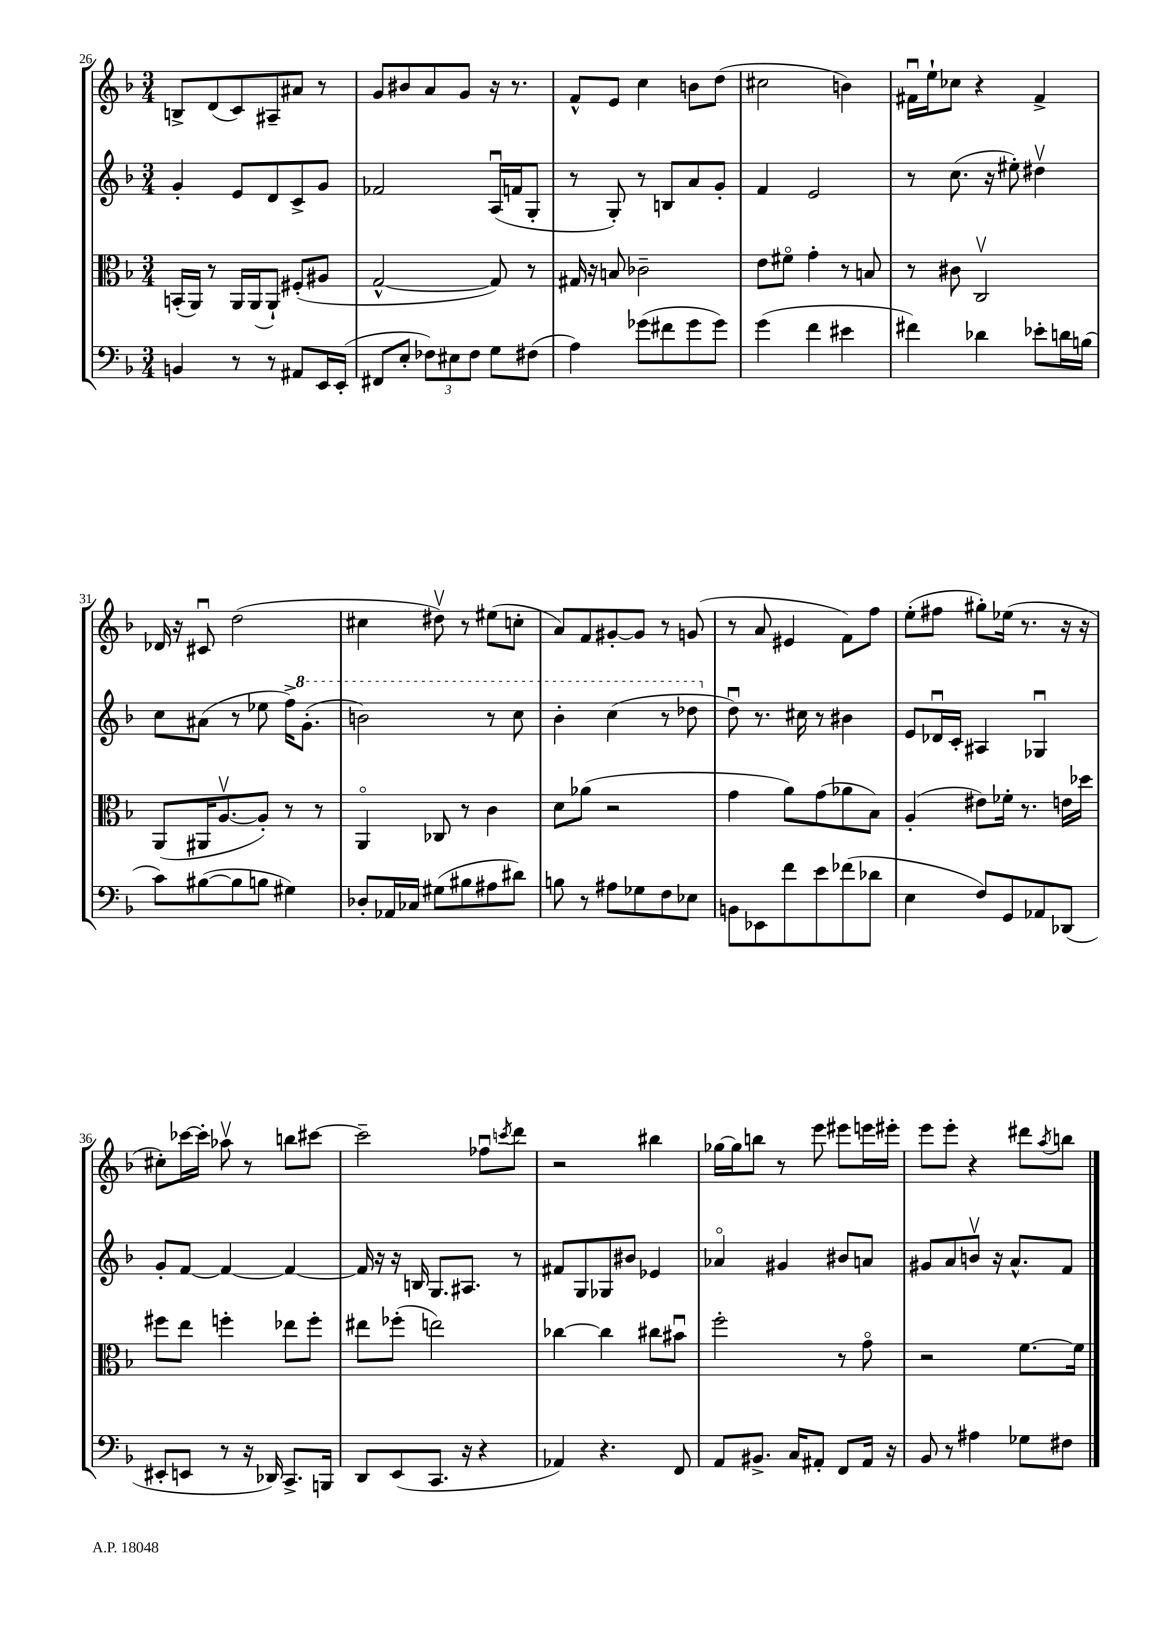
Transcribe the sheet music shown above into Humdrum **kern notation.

**kern	**kern	**kern	**kern
*part4	*part3	*part2	*part1
*staff4	*staff3	*staff2	*staff1
*clefF4	*clefC3	*clefG2	*clefG2
*k[b-]	*k[b-]	*k[b-]	*k[b-]
*M3/4	*M3/4	*M3/4	*M3/4
=26	=26	=26	=26
4BBn/	(16BBn'/LL	4g'/	8Bn^/L
.	16AA/JJ)	.	.
.	8r	.	(8d/
8r	16AA/LL	8e/L	8c/)
.	(16AA/J	.	.
8r	8AA`/J)	8d/	8A#X~/
8AA#X/L	(8F#X'/L	8c^/	8a#X/J
16EE/L	8A#X/J	8g/J	8r
(16EE'/JJ	.	.	.
=27	=27	=27	=27
8FF#X/L	[2G^^/	2f-X/	8g/L
8E'/J	.	.	8b#X/
12F-X\L)	.	.	8a/
12E#X\	.	.	.
.	.	.	8g/J
12F-\J	.	.	.
8G\L	8G/])	(16Au/LL	16r
.	.	16fn/J	8.r
(8F#X\J	8r	8G'/J	.
=28	=28	=28	=28
4A\)	16G#X/	8r	8f^^/L
.	16r	.	.
.	8Bn/	8G'/)	8e/J
(8g-X\L	2c-X~\	8r	4cc\
8f#X\	.	8Bn/L	.
8g-\	.	8a/	8bn\L
8g-\J)	.	8g'/J	(8dd\J
=29	=29	=29	=29
(4g\	8e\L	4f/	2cc#X\
.	8f#X\J	.	.
4f\	4g'\	2e/	.
4e#X\	8r	.	4bn\)
.	8Bn/	.	.
=30	=30	=30	=30
4f#X\)	8r	8r	16f#Xu\LL
.	.	.	16ee`\J
.	8c#X\	(8.cc\	8cc-X\J
4d-X\	2Cv/	.	4r
.	.	16r	.
.	.	8ee#X'\)	.
8e-X'\L	.	4dd#Xv\	4f#^/
16dn\L	.	.	.
(16Bn\JJ	.	.	.
!!LO:LB:g=z
=31	=31	=31	=31
8c\L)	(8AA/L	8cc\L	16d-X/
.	.	.	16r
([8B#X\	16AA#X/K	(8a#X\J	8c#Xu/
.	[8.Av/	.	.
8B#\]	.	8r	(2dd\
8Bn\J	8A'/J])	8ee-X\	.
4G#X\)	8r	16ff^\KL)	.
*	*	*8va	*
.	.	(8.gg'\J	.
.	8r	.	.
=32	=32	=32	=32
8D-X'/L	4AA/	2bbn\)	4cc#X\
16AA-X/L	.	.	.
16C-X/JJ	.	.	.
(8G#X\L	8C-X/	.	8dd#Xv\)
8B#X\	8r	.	8r
8A#X\	4c\	8r	(8ee#X\L
8d#X\J)	.	8ccc\	8ccn'\J
=33	=33	=33	=33
8Bn\	8d\L	4bb-'\	8a/L)
8r	(8a-X\J	.	8f/
8A#X\L	2r	(4ccc\	[8g#X'/
8G-X\	.	.	8g#/J]
8F\	.	8r	8r
8E-X\J	.	8ddd-X\	(8gn/
=34	=34	=34	=34
*	*	*X8va	*
8BBn\L	4g\	8ddu\)	8r
8EE-X\	.	8.r	8a/
8f\	8a\L)	.	4e#X/
.	.	16cc#X\	.
8e\	(8g\	8r	.
(8f-X\	8a-X\	4b#X\	8f\L)
8d-X\J	8B-\J)	.	8ff\J
=35	=35	=35	=35
4E\	(4A'/	8e/L	(8ee'\L
.	.	16d-Xu/L	8ff#X\J
.	.	16c'/JJ	.
8F/L)	8e#X\L)	4A#X/	8gg#X'\L)
8GG/	16f-X'\Jk	.	(16ee-X\Jk
.	8.r	.	8.r
8AA-X/	.	4G-Xu/	.
(8DD-X/J	16en\LL	.	16r
.	16dd-X\JJ	.	16r
!!LO:LB:g=z
=36	=36	=36	=36
8EE#X'/L	8ff#X\L	8g'/L	8cc#X'\L)
8EEn/J	8ee\J	[8f/J	[16ccc-X\L
.	.	.	16ccc-'\JJ]
8r	4ffn'\	4f/_	8aa-Xv\
16r	.	.	8r
16DD-X/)	.	.	.
8.CC^/L	8ee-X\L	4f/_	8bbn\L
.	8ff'\J	.	[8ccc#X\J
16BBBn/Jk	.	.	.
=37	=37	=37	=37
8DD/L	8ee#X\L	16f/]	2ccc#~\]
.	.	16r	.
(8EE/	(8ff-X'\J	16r	.
.	.	16Bn/	.
8.CC/J	2een\)	8.G/L	.
16r	.	8.A#X/J	.
4r	.	.	8ff-Xu\L
.	.	.	8qcccn/
.	.	8r	8ddd\J
=38	=38	=38	=38
4AA-X/)	[4cc-X\	8f#X/L	2r
.	.	8G/	.
4.r	4cc-\]	8G-X/	.
.	.	8b#X/J	.
.	8cc#X\L	4e-X/	4bb#X\
8FF/	8b#Xu\J	.	.
=39	=39	=39	=39
8AA/L	2ff'\	4a-X/	[16gg-X\LL
.	.	.	16gg-\J]
8.BB#X^/J	.	.	8bbn\J
.	.	4g#X/	8r
16C/KL	.	.	.
8AA#X'/J	.	.	8eee\
8FF/L	8r	8b#X/L	8eee#X\L
16AA#/Jk	8g\	8an/J	16eeen\L
16r	.	.	16eee#X'\JJ
=40	=40	=40	=40
8BB-/	2r	8g#X/L	8eee\L
8r	.	8a/	8eee'\J
4A#X\	.	8bnv/J	4r
.	.	16r	.
.	.	8.a^^/L	.
8G-X\L	[8.f\L	.	8ddd#X\L
.	.	.	8qaa/
8F#X\J	.	8f/J	8bbn\J
.	16f\Jk]	.	.
==	==	==	==
*-	*-	*-	*-
